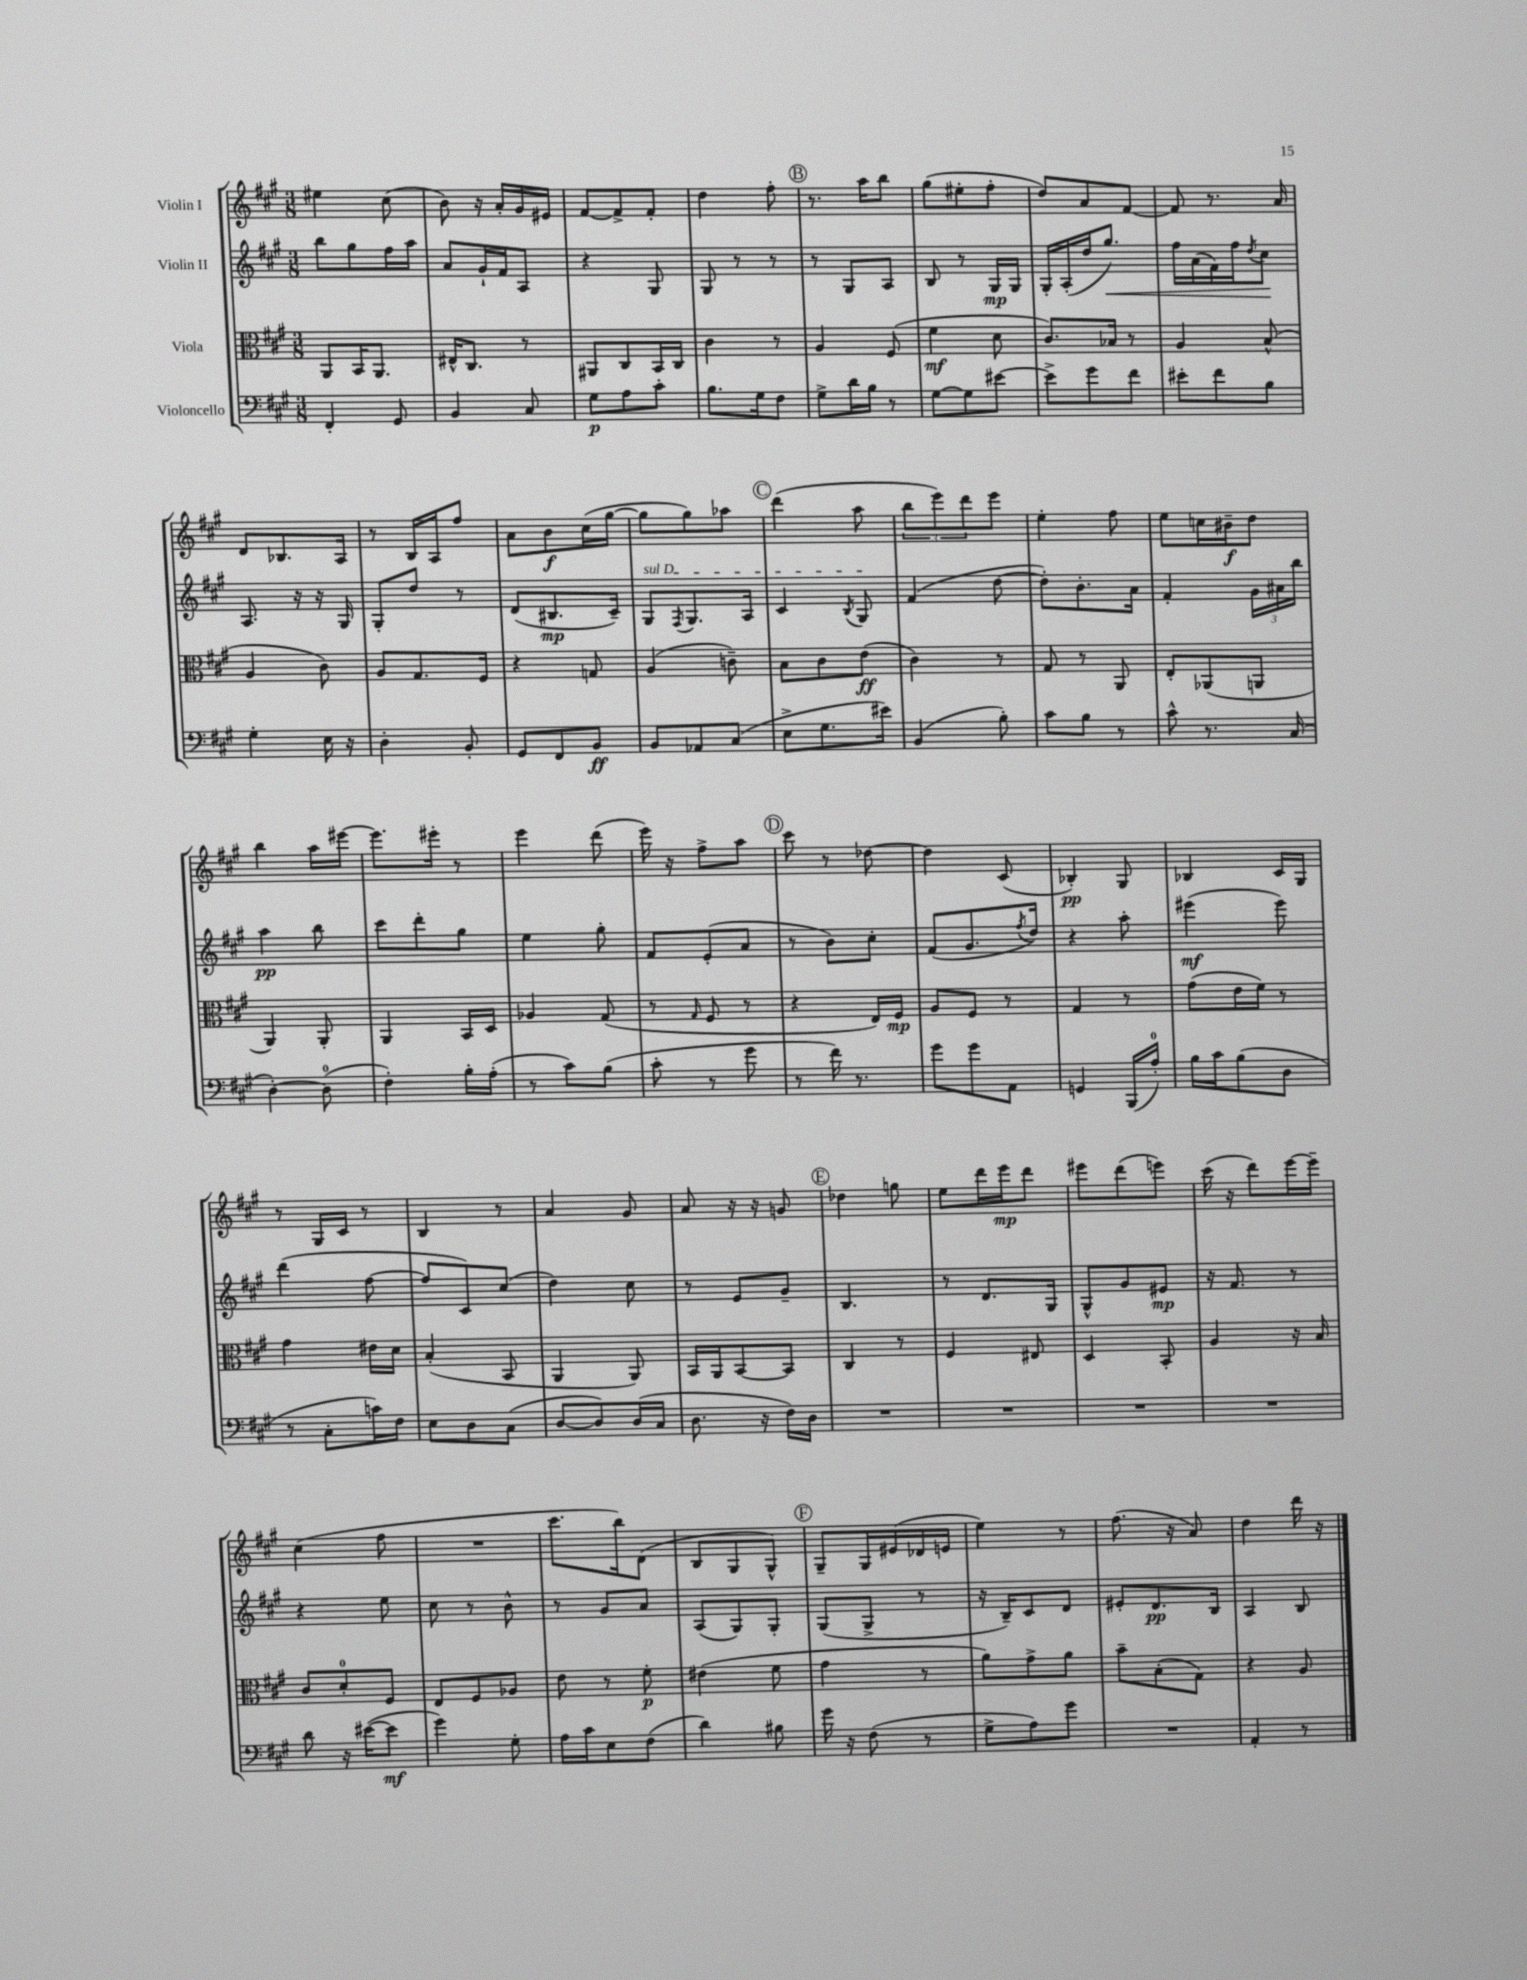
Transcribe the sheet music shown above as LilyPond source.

<<
\new StaffGroup <<
\new Staff = "s0" \with { instrumentName = "Violin I" } {
    \clef treble \key a \major \numericTimeSignature \time 3/8
    eis''4 cis''8( |
    b'8) r16 a'16-. gis'16 eis'16 |
    fis'8~ fis'8-> fis'8-. |
    d''4 fis''8-. |
    \mark \markup { \circle "B" } r8. a''16 b''8 |
    gis''8( eis''8-. fis''8-. |
    d''8) a'8 fis'8~ |
    fis'8 r8. a'16 |
    d'8 bes8. a16 |
    r8 b16 a16 fis''8 |
    a'8 b'8\f cis''16( gis''16~ |
    gis''8 gis''8) aes''8 |
    \mark \markup { \circle "C" } d'''4( a''8 |
    \tuplet 3/2 { b''8 e'''8) d'''8 } e'''8 |
    e''4-. fis''8 |
    e''8 c''16 bis'16--\f d''8 |
    b''4 a''16 eis'''16~ |
    eis'''8. eis'''16-. r8 |
    e'''4 d'''8( |
    e'''16) r16 fis''8-> a''8 |
    \mark \markup { \circle "D" } cis'''8 r8 des''8~ |
    des''4 cis'8( |
    bes4-.\pp) gis8 |
    bes4 cis'16 gis16 |
    r8 gis16 cis'16 r8 |
    b4 r8 |
    a'4 gis'8 |
    a'8 r16 r16 g'8 |
    \mark \markup { \circle "E" } des''4 g''8 |
    e''8 d'''16 e'''16\mp d'''8 |
    eis'''8 d'''8( e'''8) |
    cis'''16( r16 d'''8) e'''16~ e'''16-- |
    cis''4( fis''8 |
    R4. |
    cis'''8. b''16) d'8( |
    b8 gis8 gis8-^) |
    \mark \markup { \circle "F" } gis8-- gis16 eis'16( des'16 e'16 |
    e''4) r8 |
    fis''8.( r16 a'8) |
    d''4 d'''16 r16 \bar "|." |
}
\new Staff = "s1" \with { instrumentName = "Violin II" } {
    \clef treble \key a \major \numericTimeSignature \time 3/8
    b''8 gis''8 fis''16 a''16 |
    a'8 gis'16-! fis'16 a8 |
    r4 gis8 |
    gis8 r8 r8 |
    \mark \markup { \circle "B" } r8 gis8 a8 |
    b8 r8 gis16\mp gis16 |
    gis16-. a16-.( d''16 gis''8.\<) |
    fis''16 a'16( fis'16) fis''16 \acciaccatura { d''8 } cis''8\! |
    a8. r16 r16 gis16 |
    gis8-. d''8 r8 |
    d'8( bis8.\mp cis'16--) |
    \once \override TextSpanner.bound-details.left.text = \markup { \italic "sul D" } gis8\startTextSpan \acciaccatura { fis8 } gis8. a16 |
    \mark \markup { \circle "C" } cis'4 \acciaccatura { b8 } gis8\stopTextSpan |
    fis'4( d''8~ |
    d''8-.) b'8.-. a'16 |
    fis'4-. \tuplet 3/2 { gis'16 ais'16 b''16 } |
    a''4\pp b''8 |
    cis'''8 d'''8-. gis''8 |
    e''4 gis''8-. |
    fis'8 e'8-.( a'8 |
    \mark \markup { \circle "D" } r8 b'8) cis''8-. |
    fis'8( gis'8. \acciaccatura { fis''8 } d''16) |
    r4 a''8-. |
    eis'''4\mf( eis'''8) |
    d'''4( fis''8~ |
    fis''8 cis'8) cis''8( |
    d''4) cis''8 |
    r8 e'8 gis'8-- |
    \mark \markup { \circle "E" } b4. |
    r8 d'8. gis16 |
    gis8-^ gis'8 eis'8\mp |
    r16 fis'8. r8 |
    r4 e''8 |
    cis''8 r8 b'8-^ |
    r8 gis'8 a'8 |
    a8( gis8) gis8-. |
    \mark \markup { \circle "F" } gis8( gis8-> r8 |
    r16 b16--) cis'8 d'8 |
    eis'8-. d'8.\pp b16 |
    a4 b8 \bar "|." |
}
\new Staff = "s2" \with { instrumentName = "Viola" } {
    \clef alto \key a \major \numericTimeSignature \time 3/8
    a,8 b,16 a,8. |
    eis16-^ cis8. r8 |
    ais,8 cis8 b,16 cis16 |
    cis'4 r8 |
    \mark \markup { \circle "B" } a4 fis8( |
    fis'4\mf d'8 |
    cis'8.) bes16 r8 |
    a4 b8-^( |
    a4 cis'8) |
    a8 gis8. fis16 |
    r4 g8 |
    a4( c'8--) |
    \mark \markup { \circle "C" } b8 cis'8 e'8\ff( |
    cis'4) r8 |
    gis8 r8 a,8 |
    e8-. aes,8( a,8 |
    a,4) a,8-. |
    a,4 b,16 d16 |
    aes4 gis8( |
    r8 \grace { gis16 } fis8 r8 |
    \mark \markup { \circle "D" } r4 e16) fis16\mp |
    a8 fis8 r8 |
    gis4 r8 |
    gis'8( e'16 fis'16) r8 |
    gis'4 eis'16 d'16 |
    b4-.( b,8 |
    a,4 a,8) |
    b,16 a,16 b,8~ b,8 |
    \mark \markup { \circle "E" } cis4 r8 |
    fis4 eis8 |
    d4 b,8-. |
    a4 r16 b16 |
    cis'8 d'8-0-. fis8 |
    e8 fis8 aes8 |
    e'8 r8 fis'8-.\p |
    eis'4( fis'8 |
    \mark \markup { \circle "F" } gis'4 r8 |
    a'8) gis'8-> a'8 |
    b'8-- b8-.( gis8) |
    r4 a8 \bar "|." |
}
\new Staff = "s3" \with { instrumentName = "Violoncello" } {
    \clef bass \key a \major \numericTimeSignature \time 3/8
    fis,4-. gis,8 |
    b,4 cis8 |
    gis8\p a8 cis'8-. |
    b8. gis16 fis8 |
    \mark \markup { \circle "B" } gis8-> d'16 b16 r8 |
    gis8~ gis8 eis'8~ |
    eis'8-> gis'8 fis'8 |
    eis'8-. fis'8 b8 |
    gis4-. e16 r16 |
    d4-. b,8-. |
    gis,8 fis,8 b,8\ff |
    b,8 aes,8 cis8( |
    \mark \markup { \circle "C" } e8-> gis8. eis'16) |
    b,4( b8-.) |
    cis'8 b8 r8 |
    cis'8-^ r8. cis16( |
    d4~-.) d8-0( |
    fis4-.) b16-. a16-.( |
    r8 cis'8) b8( |
    cis'8-. r8 gis'8 |
    \mark \markup { \circle "D" } r8 fis'16) r8. |
    gis'8 gis'8 a,8 |
    g,4 b,,16( a16-0-.) |
    b16 cis'16 b8( d8 |
    r8 cis8-. c'16) fis16 |
    e8 d8 cis8( |
    d8~ d8) d16( cis16 |
    d8. r16 fis16) d16 |
    \mark \markup { \circle "E" } R4. |
    R4. |
    R4. |
    R4. |
    d'8 r16 eis'16~( eis'8\mf |
    gis'4) gis8-. |
    a16 cis'16 e8 fis8( |
    d'4) bis8 |
    \mark \markup { \circle "F" } gis'16 r16 fis8( r8 |
    gis8-> a8) gis'8 |
    R4. |
    a,4-. r8 \bar "|." |
}
>>
>>
\layout { \context { \Score \remove "Bar_number_engraver" } }
